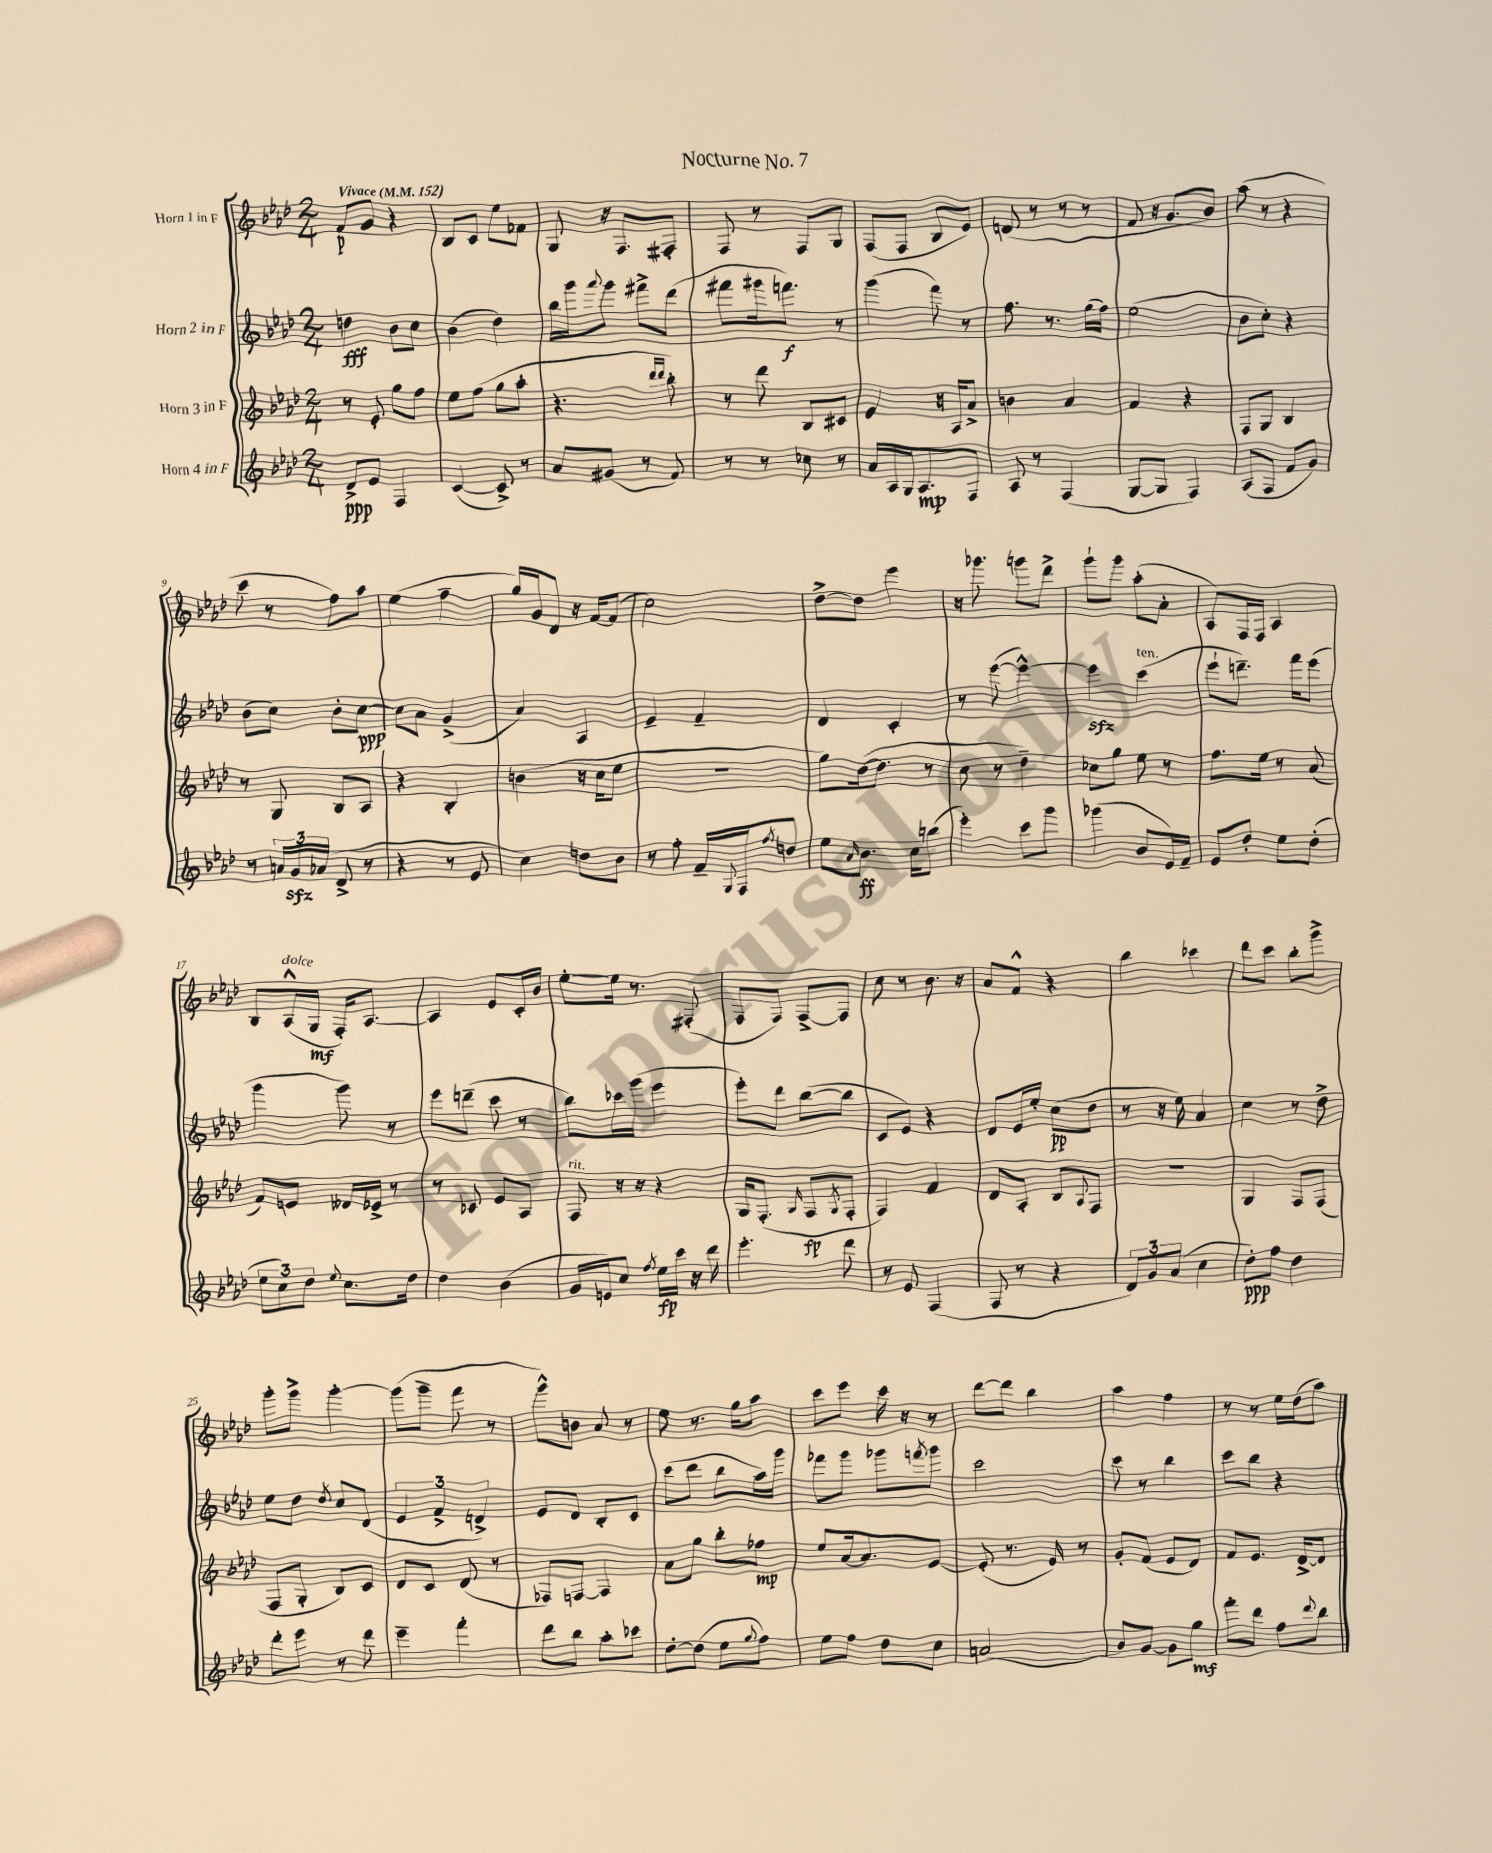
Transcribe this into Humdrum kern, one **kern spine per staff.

**kern	**dynam	**kern	**dynam	**kern	**dynam	**kern	**dynam
*part4	*part4	*part3	*part3	*part2	*part2	*part1	*part1
*staff4	*staff4	*staff3	*staff3	*staff2	*staff2	*staff1	*staff1
*I"Horn 4 in F	*	*I"Horn 3 in F	*	*I"Horn 2 in F	*	*I"Horn 1 in F	*
*clefG2	*	*clefG2	*	*clefG2	*	*clefG2	*
*k[b-e-a-d-]	*	*k[b-e-a-d-]	*	*k[b-e-a-d-]	*	*k[b-e-a-d-]	*
*M2/4	*	*M2/4	*	*M2/4	*	*M2/4	*
*MM152	*	*MM152	*	*MM152	*	*MM152	*
=1	=1	=1	=1	=1	=1	=1	=1
!	!	!	!	!	!	!LO:TX:a:B:t=Vivace	!
8d-^/L	ppp	8r	.	4ddn\	fff	8f/L	p
8e-/J	.	8e-'/	.	.	.	8g/J	.
4F/	.	8gg\L	.	8b-\L	.	4r	.
.	.	8ff\J	.	8cc\J	.	.	.
=2	=2	=2	=2	=2	=2	=2	=2
([4c/	.	8ee-\L	.	(4b-\	.	8B-/L	.
.	.	(8ff\J	.	.	.	8c/J	.
8c^/])	.	8gg\L	.	4dd-\)	.	8ee-\L	.
8r	.	8aa-'\J	.	.	.	8f-X\J	.
=3	=3	=3	=3	=3	=3	=3	=3
8a-/L	.	4.r	.	16bb-\LL	.	8G/	.
.	.	.	.	16ggg\J	.	.	.
.	.	.	.	8qqaaa-/	.	.	.
(8g#X/J	.	.	.	8ggg\J	.	16r	.
.	.	.	.	.	.	8.F/L	.
8r	.	.	.	8fff#X^\L	.	.	.
.	.	16qqddd-/LL	.	.	.	.	.
.	.	16qqddd-/JJ	.	.	.	.	.
8f/)	.	8bb-'\)	.	(8ddd-\J	.	8F#X'/J	.
=4	=4	=4	=4	=4	=4	=4	=4
8r	.	8r	.	8fff#X\L	.	8F/	.
8r	.	8ddd-\	.	16ggg#X\k	.	8r	.
.	.	.	.	8.fffn\J)	f	.	.
8cc-X\	.	8B-/L	.	.	.	8F/L	.
8r	.	8c#X/J	.	8r	.	8G/J	.
=5	=5	=5	=5	=5	=5	=5	=5
16a-/LL	.	4e-/	.	(4ggg\	.	(8F/L	.
16A-/	.	.	.	.	.	.	.
16G/J	.	.	.	.	.	8F/J	.
8.A-/	mp	.	.	.	.	.	.
.	.	16r	.	8fff\)	.	8B-/L	.
.	.	16A-/KL	.	.	.	.	.
8F/J	.	8a-^/J	.	8r	.	8e-/J)	.
=6	=6	=6	=6	=6	=6	=6	=6
8A-/	.	4bn\	.	8.ff\	.	(8dn/	.
8r	.	.	.	.	.	8r	.
.	.	.	.	8.r	.	.	.
(4F/	.	4a-/	.	.	.	8r	.
.	.	.	.	(16gg\LL	.	8r	.
.	.	.	.	16ff\JJ)	.	.	.
=7	=7	=7	=7	=7	=7	=7	=7
[8G/L	.	4f/	.	(2ee-\	.	8f/	.
8G/J]	.	.	.	.	.	16r	.
.	.	.	.	.	.	8.g/L	.
4F/)	.	4r	.	.	.	.	.
.	.	.	.	.	.	8b-/J)	.
=8	=8	=8	=8	=8	=8	=8	=8
(8A-/L	.	8F/L	.	8b-\L	.	(8aa-\	.
8F/J	.	8G/J	.	8cc'\J)	.	8r	.
8f/L	.	4B-/	.	4r	.	4r	.
8g/J)	.	.	.	.	.	.	.
!!LO:LB:g=z
=9	=9	=9	=9	=9	=9	=9	=9
8r	.	8r	.	(8b-\L	.	8ccc\	.
24an/LL	.	8G/	.	8cc\J)	.	8r	.
24gzz/	.	.	.	.	.	.	.
(24a-X/JJ	.	.	.	.	.	.	.
8d-^/	.	8B-/L	.	8b-'\L	.	8ff\L)	.
8r	.	8A-/J	.	[8cc\J	ppp	8aa-\J	.
=10	=10	=10	=10	=10	=10	=10	=10
4r	.	4r	.	8cc\L]	.	(4ee-\	.
.	.	.	.	8a-\J	.	.	.
8r	.	4B-'/	.	(4g^/	.	4ff~\	.
8e-/	.	.	.	.	.	.	.
=11	=11	=11	=11	=11	=11	=11	=11
4cc\)	.	(4bn\	.	4a-/)	.	16gg/LL)	.
.	.	.	.	.	.	16g/J	.
.	.	.	.	.	.	8d-/J	.
8ddn\L	.	16r	.	4A-/	.	16r	.
.	.	16cc\KL	.	.	.	[16f/KL	.
8b-\J	.	8ee-\J	.	.	.	(8f/J]	.
=12	=12	=12	=12	=12	=12	=12	=12
8r	.	2r	.	4e-~/	.	2cc\)	.
8ff'\	.	.	.	.	.	.	.
16f~/LL	.	.	.	4f~/	.	.	.
8qqG/	.	.	.	.	.	.	.
16F/J	.	.	.	.	.	.	.
8qff/	.	.	.	.	.	.	.
8ddn/J	.	.	.	.	.	.	.
=13	=13	=13	=13	=13	=13	=13	=13
8ee-\L	.	8gg\L)	.	4d-/	.	[8dd-^\L	.
16qqa-/	.	.	.	.	.	.	.
8.b-\J	ff	([16dd-\k	.	.	.	8dd-\J]	.
.	.	8.dd-\J]	.	.	.	.	.
.	.	.	.	4c'/	.	4eee-\	.
16cc\KL	.	.	.	.	.	.	.
(8bbn\J	.	8r	.	.	.	.	.
=14	=14	=14	=14	=14	=14	=14	=14
4eee-'\)	.	8cc\	.	8r	.	16r	.
.	.	.	.	.	.	8.ggg-X\	.
.	.	8r	.	([8eee-\	.	.	.
8ccc\L	.	4dd-~\)	.	4eee-^^\_)	.	8gggn\L	.
8ggg\J	.	.	.	.	.	8ddd-^\J	.
=15	=15	=15	=15	=15	=15	=15	=15
(4ggg-X\	.	8cc-X\L	.	4eee-zz\]	.	8ggg`\L	.
.	.	8gg\J	.	.	.	8ggg\J	.
!	!	!	!	!LO:TX:a:i:t=ten.	!	!	!
8b-/L	.	8ee-\	.	(4ccc\	.	(8aa-'\L	.
16e-/L)	.	8r	.	.	.	8a-'\J	.
16f~/JJ	.	.	.	.	.	.	.
=16	=16	=16	=16	=16	=16	=16	=16
8e-/L	.	8.ff\L	.	8eee-`\L	.	8A-/L)	.
8dd-'/J	.	.	.	8.dddn~\J)	.	16F/L	.
.	.	16ee-\Jk	.	.	.	16F/JJ	.
8ee-\L	.	8r	.	.	.	4A-/	.
.	.	.	.	16fff\KL	.	.	.
(8dd-'\J	.	(8a-/	.	(8eee-\J	.	.	.
!!LO:LB:g=z
=17	=17	=17	=17	=17	=17	=17	=17
12ee-\L	.	8f/L)	.	4ggg\	.	8B-/L	.
12cc\)	.	.	.	.	.	.	.
!	!	!	!	!	!	!LO:TX:a:i:t=dolce	!
.	.	8en/J	.	.	.	(16A-^^/L	.
12dd-\J	.	.	.	.	.	.	.
.	.	.	.	.	.	16G/JJ	mf
8qqee-/	.	.	.	.	.	.	.
8.cc\L	.	16d--X/LL	.	8ggg\)	.	16F'/KL)	.
.	.	16e-X^/JJ	.	.	.	[8.A-/J	.
.	.	8r	.	8r	.	.	.
16dd-\Jk	.	.	.	.	.	.	.
=18	=18	=18	=18	=18	=18	=18	=18
4dd-\	.	8r	.	8eee-\L	.	4A-/]	.
.	.	8c-X/	.	(8dddn~\J	.	.	.
(4b-\	.	8e-/L	.	8ccc\	.	8e-/L	.
.	.	8A-/J	.	8r	.	16c'/L	.
.	.	.	.	.	.	16b-/JJ	.
=19	=19	=19	=19	=19	=19	=19	=19
!	!	!LO:TX:a:i:t=rit.	!	!	!	!	!
16g/LL	.	8F/	.	8bb-\L)	.	[8ee-'\L	.
16en/J)	.	.	.	.	.	.	.
8cc/J	.	16r	.	16ccc-X\L	.	16ee-\Jk]	.
.	.	16r	.	(16ggg\JJ	.	8.r	.
8qff/	.	.	.	.	.	.	.
16ee-\LL	fp	4r	.	4eee-\	.	.	.
16ccc\JJ	.	.	.	.	.	.	.
16r	.	.	.	.	.	(8F#X'/	.
16ddd-\	.	.	.	.	.	.	.
=20	=20	=20	=20	=20	=20	=20	=20
4.eee-'\	.	16G/KL	.	8eee-'\L)	.	8F/L	.
.	.	(8.F'/J	.	.	.	.	.
.	.	.	.	8ddd-\J	.	8F/J)	.
.	.	16qqG/	.	.	.	.	.
.	.	8F/L	fp	([8bb-\L	.	[8F^/L	.
.	.	8qG/	.	.	.	.	.
8ddd-\	.	8F'/J	.	8bb-\J]	.	8F/J]	.
=21	=21	=21	=21	=21	=21	=21	=21
8r	.	4F/)	.	8c/L	.	8cc\	.
8e-/	.	.	.	8e-/J)	.	8r	.
(4F/	.	4f/	.	4r	.	8.b-\	.
.	.	.	.	.	.	16r	.
=22	=22	=22	=22	=22	=22	=22	=22
8F/	.	8d-/L	.	8d-/L	.	8a-/L	.
8r	.	8A-'/J	.	16e-/L	.	8f^^/J	.
.	.	.	.	16ee-'/JJ	.	.	.
4r	.	8B-/L	.	(8cc\L	pp	4r	.
.	.	8qqA-/	.	.	.	.	.
.	.	8F/J	.	8dd-\J	.	.	.
=23	=23	=23	=23	=23	=23	=23	=23
12d-/L)	.	2r	.	8r	.	4bb-\	.
12g/	.	.	.	.	.	.	.
.	.	.	.	16r	.	.	.
(12a-/J	.	.	.	.	.	.	.
.	.	.	.	16ee-\)	.	.	.
4cc\	.	.	.	4a-/	.	4ccc-X\	.
=24	=24	=24	=24	=24	=24	=24	=24
8dd-'\L)	ppp	4G/	.	4cc\	.	8ddd-\L	.
8ff\J	.	.	.	.	.	8ccc\J	.
4dd-\	.	8F/L	.	8r	.	8bb-'\L	.
.	.	(8F/J	.	8dd-^\	.	8ggg^\J	.
!!LO:LB:g=z
=25	=25	=25	=25	=25	=25	=25	=25
8ddd-'\L	.	8F/L	.	8ee-\L	.	8ggg'\L	.
8eee-\J	.	8G'/J	.	8dd-\J	.	8ggg^\J	.
.	.	.	.	8qdd-/	.	.	.
8r	.	8B-/L)	.	8cc/L	.	[4ggg'\	.
8ddd-\	.	8c/J	.	(8d-/J	.	.	.
=26	=26	=26	=26	=26	=26	=26	=26
4eee-~\	.	8d-/L	.	6e-/	.	(8ggg\L]	.
.	.	8c/J	.	.	.	8ggg~\J	.
.	.	.	.	6f^/	.	.	.
4fff'\	.	(8d-/	.	.	.	8fff\	.
.	.	.	.	6dn^/)	.	.	.
.	.	8r	.	.	.	8r	.
=27	=27	=27	=27	=27	=27	=27	=27
8ddd-\L	.	8F-X/L)	.	8e-/L	.	8ggg^^\L)	.
8bb-\J	.	[8Fn/J	.	8d-/J	.	8bn\J	.
8aa-'\L	.	4F/]	.	8B-'/L	.	8a-/	.
8ccc-X\J	.	.	.	8c/J	.	8r	.
=28	=28	=28	=28	=28	=28	=28	=28
[8dd-'\L	.	8a-\L	.	(8ccc\L	.	8ee-\	.
(8dd-\J]	.	8gg\J	.	8ddd-\J	.	8.r	.
8ee-\L	.	8bb-'\L	.	8bb-\L	.	.	.
.	.	.	.	.	.	16gg\KL	.
8qqgg/	.	.	.	.	.	.	.
8ff\J)	.	8ff-X\J	mp	16aa-\L)	.	8aa-\J	.
.	.	.	.	16ggg\JJ	.	.	.
=29	=29	=29	=29	=29	=29	=29	=29
8ee-\L	.	8ee-/L	.	8fff-X\L	.	8ccc\L	.
8ff\J	.	[16a-/k	.	8ggg\J	.	8eee-\J	.
.	.	8.a-/]	.	.	.	.	.
8dd-\L	.	.	.	8ggg-X\L	.	16ccc\	.
.	.	.	.	.	.	16r	.
.	.	.	.	8qfffn/	.	.	.
8cc\J	.	[8e-/J	.	8ggg-\J	.	8r	.
=30	=30	=30	=30	=30	=30	=30	=30
(2an/	.	(8e-'/]	.	2ccc\	.	[8ddd-\L	.
.	.	8.r	.	.	.	8ddd-\J]	.
.	.	.	.	.	.	4bb-\	.
.	.	16e-/)	.	.	.	.	.
.	.	8r	.	.	.	.	.
=31	=31	=31	=31	=31	=31	=31	=31
8b-/L)	.	8g'/L	.	8ccc\	.	4aa-\	.
[8g/J	.	(8f/J	.	8r	.	.	.
8g\L]	.	8e-/L	.	4bb-\	.	4ff\	.
8gg\J	mf	8d-/J)	.	.	.	.	.
=32	=32	=32	=32	=32	=32	=32	=32
8fff'\L	.	8f/L	.	8ccc\L	.	8r	.
8ddd-\J	.	8.e-/J	.	8bb-\J	.	8r	.
8ff\L	.	.	.	4r	.	16ee-\LL	.
.	.	[16d-^/KL	.	.	.	(16dd-\J	.
8qqddd-/	.	.	.	.	.	.	.
8bb-\J	.	8d-/J]	.	.	.	8aa-\J)	.
==	==	==	==	==	==	==	==
*-	*-	*-	*-	*-	*-	*-	*-
